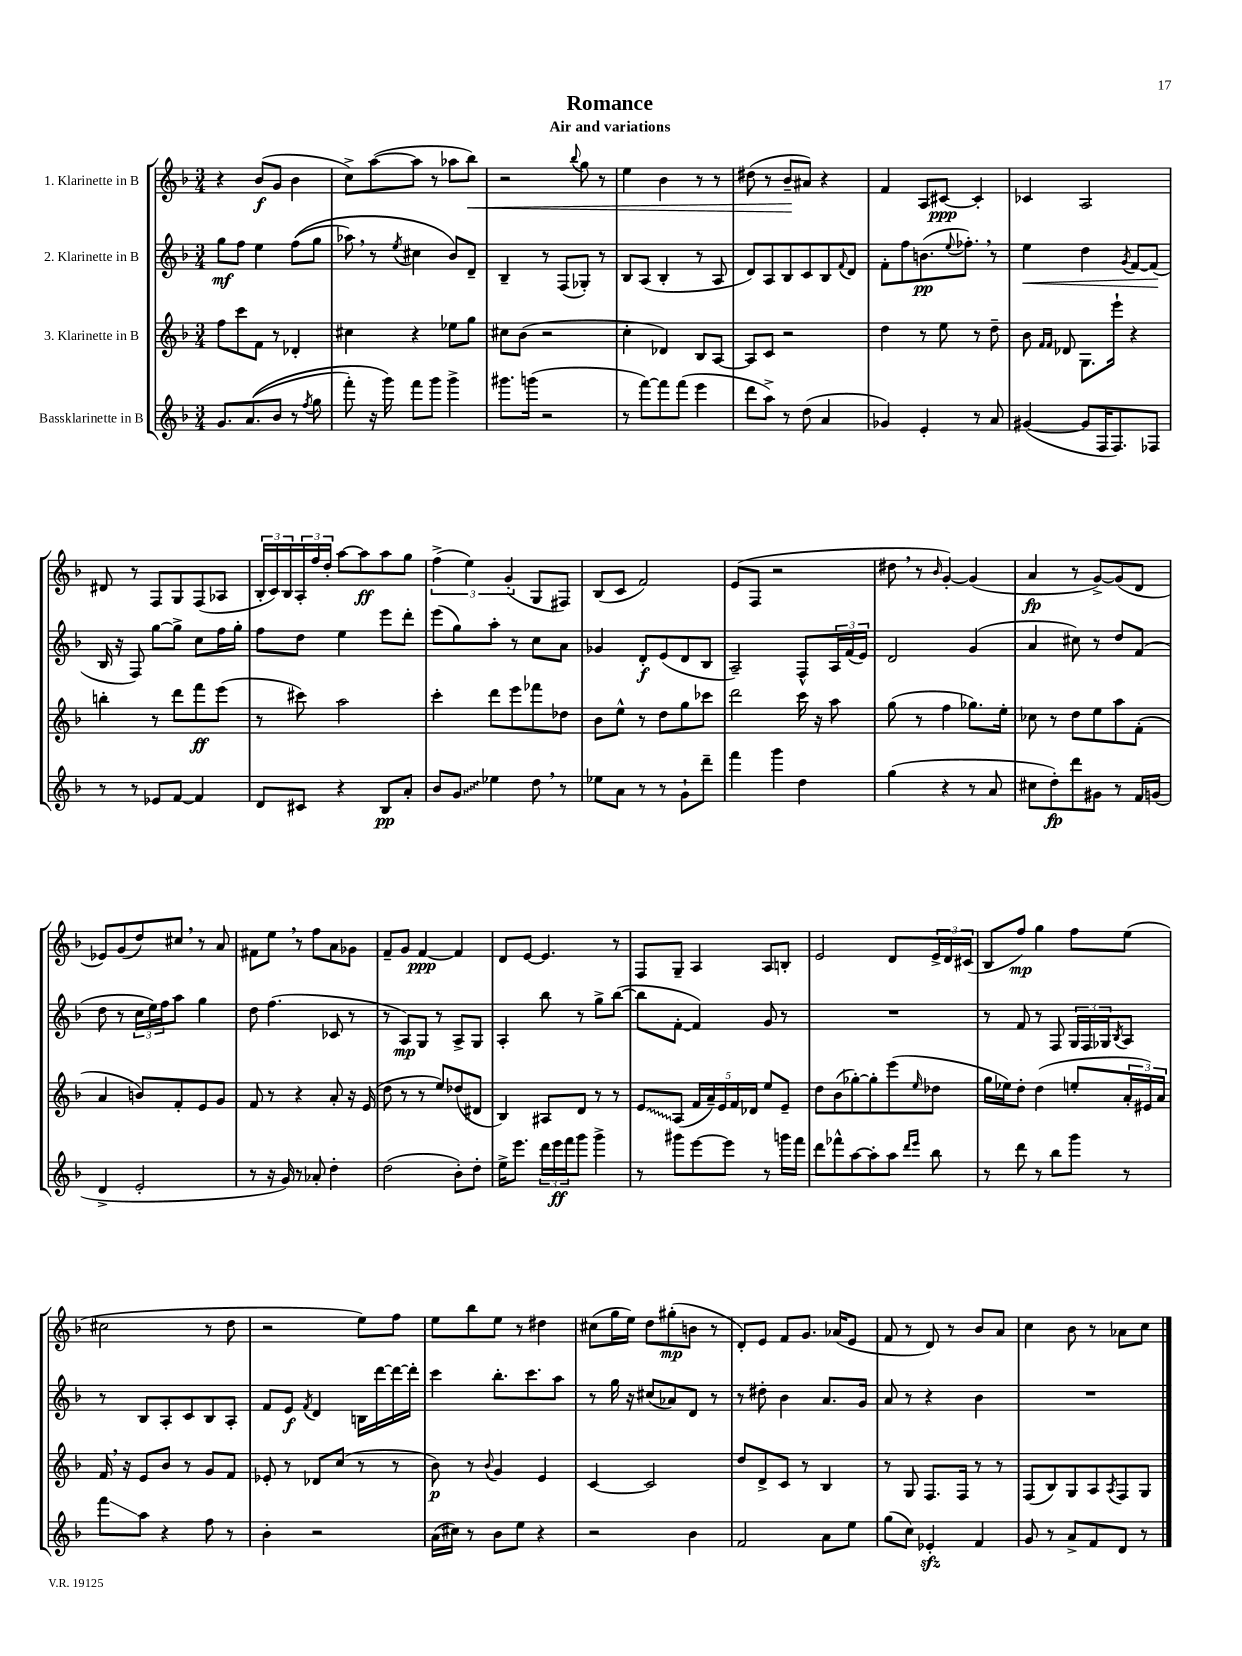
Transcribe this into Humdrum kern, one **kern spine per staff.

**kern	**kern	**kern	**kern
*staff4	*staff3	*staff2	*staff1
*clefG2	*clefG2	*clefG2	*clefG2
*k[b-]	*k[b-]	*k[b-]	*k[b-]
*M3/4	*M3/4	*M3/4	*M3/4
8.g	8ff	8gg	4r
.	8ccc	8ff	.
&((8.a	.	.	.
.	8f	4ee	(8b-
8b-	8r	.	8g
8r	4d-'	&((8ff	4b-
8qff	.	.	.
8gg	.	8gg	.
=	=	=	=
8fff')	4cc#	8aa-)	8cc^)
16r	.	8r	([8aa
16ggg&)	.	.	.
.	.	8qee	.
8fff	4r	4cc#	8aa]
8ggg	.	.	8r
4ggg^	8ee-	8b-&)	8aa-
.	8gg	8d~	8bb-)
=	=	=	=
8.ggg#	8cc#	4B-~	2r
.	(8b-	.	.
(16ggg	.	.	.
2r	2r	8r	.
.	.	(8F	.
.	.	.	8qqbb-
.	.	8G-')	8gg
.	.	8r	8r
=	=	=	=
8r	4cc'	8B-	4ee
[8fff)	.	(8A	.
8fff]	4d-)	4B-'	4b-
(8fff	.	.	.
4eee	8B-	8r	8r
.	[8A	8A	8r
=	=	=	=
8ddd	8A]	8d)	(8dd#
8aa^)	8c	8A	8r
8r	2r	8B-	8b-~
(8dd	.	8c	8a#)
4a	.	8B-	4r
.	.	8qqf	.
.	.	8d	.
=	=	=	=
4g-)	4dd	8f'	4f
.	.	8ff	.
4e'	8r	(8.b	8A
.	8ee	.	[8c#
.	.	8qqee	.
.	.	8.ff-')	.
8r	8r	.	4c#']
8a	8dd~	8r	.
=	=	=	=
([4g#	8b-	4ee	4c-
.	16qqf	.	.
.	16qqf	.	.
.	8d-	.	.
8g#]	8.G	4dd	2A
16F	.	.	.
8.F)	16eee`	.	.
.	.	8qg	.
.	4r	[8f	.
8F-	.	(8f]	.
=	=	=	=
8r	4bb'	16B-	8d#
.	.	16r	.
8r	.	8F)	8r
8e-	8r	[8gg	8F
[8f	8ddd	8gg^]	8G
4f]	8fff	8cc	(8F
.	(8eee	16ff	8A-
.	.	16gg'	.
=	=	=	=
8d	8r	8ff	24B-'
.	.	.	24c)
.	.	.	24B-
8c#	8ccc#)	8dd	24A'
.	.	.	24ff
.	.	.	24dd'
4r	2aa	4ee	[8aa
.	.	.	8aa]
8B-	.	8eee	8aa
8a'	.	8ddd'	8gg
=	=	=	=
8b-	4ccc'	(8eee	(6ff^
8g	.	8gg)	.
.	.	.	6ee)
4ee-	8ddd	8aa'	.
.	.	.	(6g'
.	8eee	8r	.
8dd	8fff-	8cc	8G
8r	8dd-	8a	8F#)
=	=	=	=
8ee-	8b-	4g-	(8B-
8a	8ee^^	.	8c
8r	8r	8d'	2f)
8r	8dd	(8e	.
8g`	8gg	8d	.
8ddd~	8ccc-	8B-	.
=	=	=	=
4fff	2ddd	2A~)	(8e
.	.	.	8F
4ggg	.	.	2r
4dd	16ccc	8F^^	.
.	16r	.	.
.	8aa	24A	.
.	.	(24f	.
.	.	24e)	.
=	=	=	=
(4gg	(8gg	2d	8dd#
.	8r	.	8r
.	.	.	16qqb-
4r	4ff	.	[4g')
8r	8.gg-)	(4g	(4g]
8a	.	.	.
.	16ee'	.	.
=	=	=	=
8cc#	8cc-	4a	4a
8dd')	8r	.	.
8ddd	8dd	8cc#)	8r
8g#	8ee	8r	[8g^)
8r	8aa	8dd	(8g]
16f	(8f'	(8f	8d
(16g	.	.	.
=	=	=	=
4d^	4a	8dd	8e-)
.	.	8r	(8g
2e'	8b)	24cc	8dd)
.	.	24ee)	.
.	.	24ff	.
.	8f'	8aa	8cc#
.	8e	4gg	8r
.	8g	.	8a
=	=	=	=
8r	8f	8dd	8f#
16r	8r	(4.ff	8ee
16g)	.	.	.
8r	4r	.	8r
8a-'	.	.	8ff
4dd'	8a'	8c-	8a
.	16r	8r	8g-
.	(16e	.	.
=	=	=	=
(2dd	8dd	8r	8f~
.	8r	8A)	8g
.	8r	8G	[4f
.	8ee)	8r	.
8b-')	(8dd-	8A^	4f]
8dd'	8d#	8G	.
=	=	=	=
16ee^	4B-)	4A'	8d
8.eee	.	.	.
.	.	.	[8e
24ddd	8A#	8bb-	4.e]
24eee	.	.	.
24fff	.	.	.
8ggg	8d	8r	.
4ggg^	8r	8gg^	.
.	8r	([8bb-	8r
=	=	=	=
8r	8e	8bb-]	8F
8ggg#	(8A	[8f'	8G~
[8eee	20f	4f])	4A
.	20a~)	.	.
.	20e	.	.
8eee]	.	.	.
.	20f	.	.
.	20d-	.	.
8r	8ee	8g	8A
16ggg	8e~	8r	8B'
16fff	.	.	.
=	=	=	=
8ddd	8dd	2.r	2e
8fff-^^	(8b-	.	.
[8aa	[8gg-')	.	.
8aa']	8gg-']	.	.
8aa	(8eee	.	8d
16qqddd	.	.	.
16qqeee	16qqee	.	.
8bb-	8dd-	.	24e^
.	.	.	24d
.	.	.	(24c#
=	=	=	=
8r	16gg	8r	8B-
.	16ee-)	.	.
8ddd	8dd'	8f	8ff)
8r	(4dd	8r	4gg
8bb-	.	8F	.
8ggg	8ee'	24G	8ff
.	.	24F	.
.	.	24G-	.
.	.	8qB-	.
8r	24a'	8A	(8ee
.	24e#)	.	.
.	24a	.	.
=	=	=	=
8fff	16f	8r	2cc#
.	16r	.	.
8aa	8e	8B-	.
4r	8b-	8A'	.
.	8r	8c	.
8ff	8g	8B-	8r
8r	8f	8A'	8dd
=	=	=	=
4b-'	8e-'	8f	2r
.	8r	8e	.
.	.	8qf	.
2r	8d-	4d	.
.	(8cc	.	.
.	8r	16B	8ee)
.	.	[16ddd	.
.	8r	16ddd_	8ff
.	.	16ddd']	.
=	=	=	=
(16a	8b-)	4ccc	8ee
16cc#)	.	.	.
8r	8r	.	8bb-
.	8qqb-	.	.
8b-	4g	8.bb-'	8ee
8ee	.	.	8r
.	.	8.ccc	.
4r	4e	.	4dd#
.	.	8aa	.
=	=	=	=
2r	[4c	8r	(8cc#
.	.	16gg	16gg
.	.	16r	16ee)
.	2c]	(8cc#	8dd
.	.	8a-)	(8gg#'
4b-	.	8d	8b
.	.	8r	8r
=	=	=	=
2f	8dd	8r	8d')
.	8d^	8dd#'	8e
.	8c	4b-	8f
.	8r	.	8.g
8a	4B-	8.a	.
.	.	.	(16a-
8ee	.	.	8e
.	.	16g	.
=	=	=	=
(8gg	8r	8a	8f
8cc)	8G	8r	8r
4e-'	8.F	4r	8d)
.	.	.	8r
.	16F	.	.
4f	8r	4b-	8b-
.	8r	.	8a
=	=	=	=
8g	(8F	2.r	4cc
8r	8B-)	.	.
8a^	8G	.	8b-
8f	8A	.	8r
.	8qA	.	.
8d	8F	.	8a-
8r	8G	.	8cc
==	==	==	==
*-	*-	*-	*-
